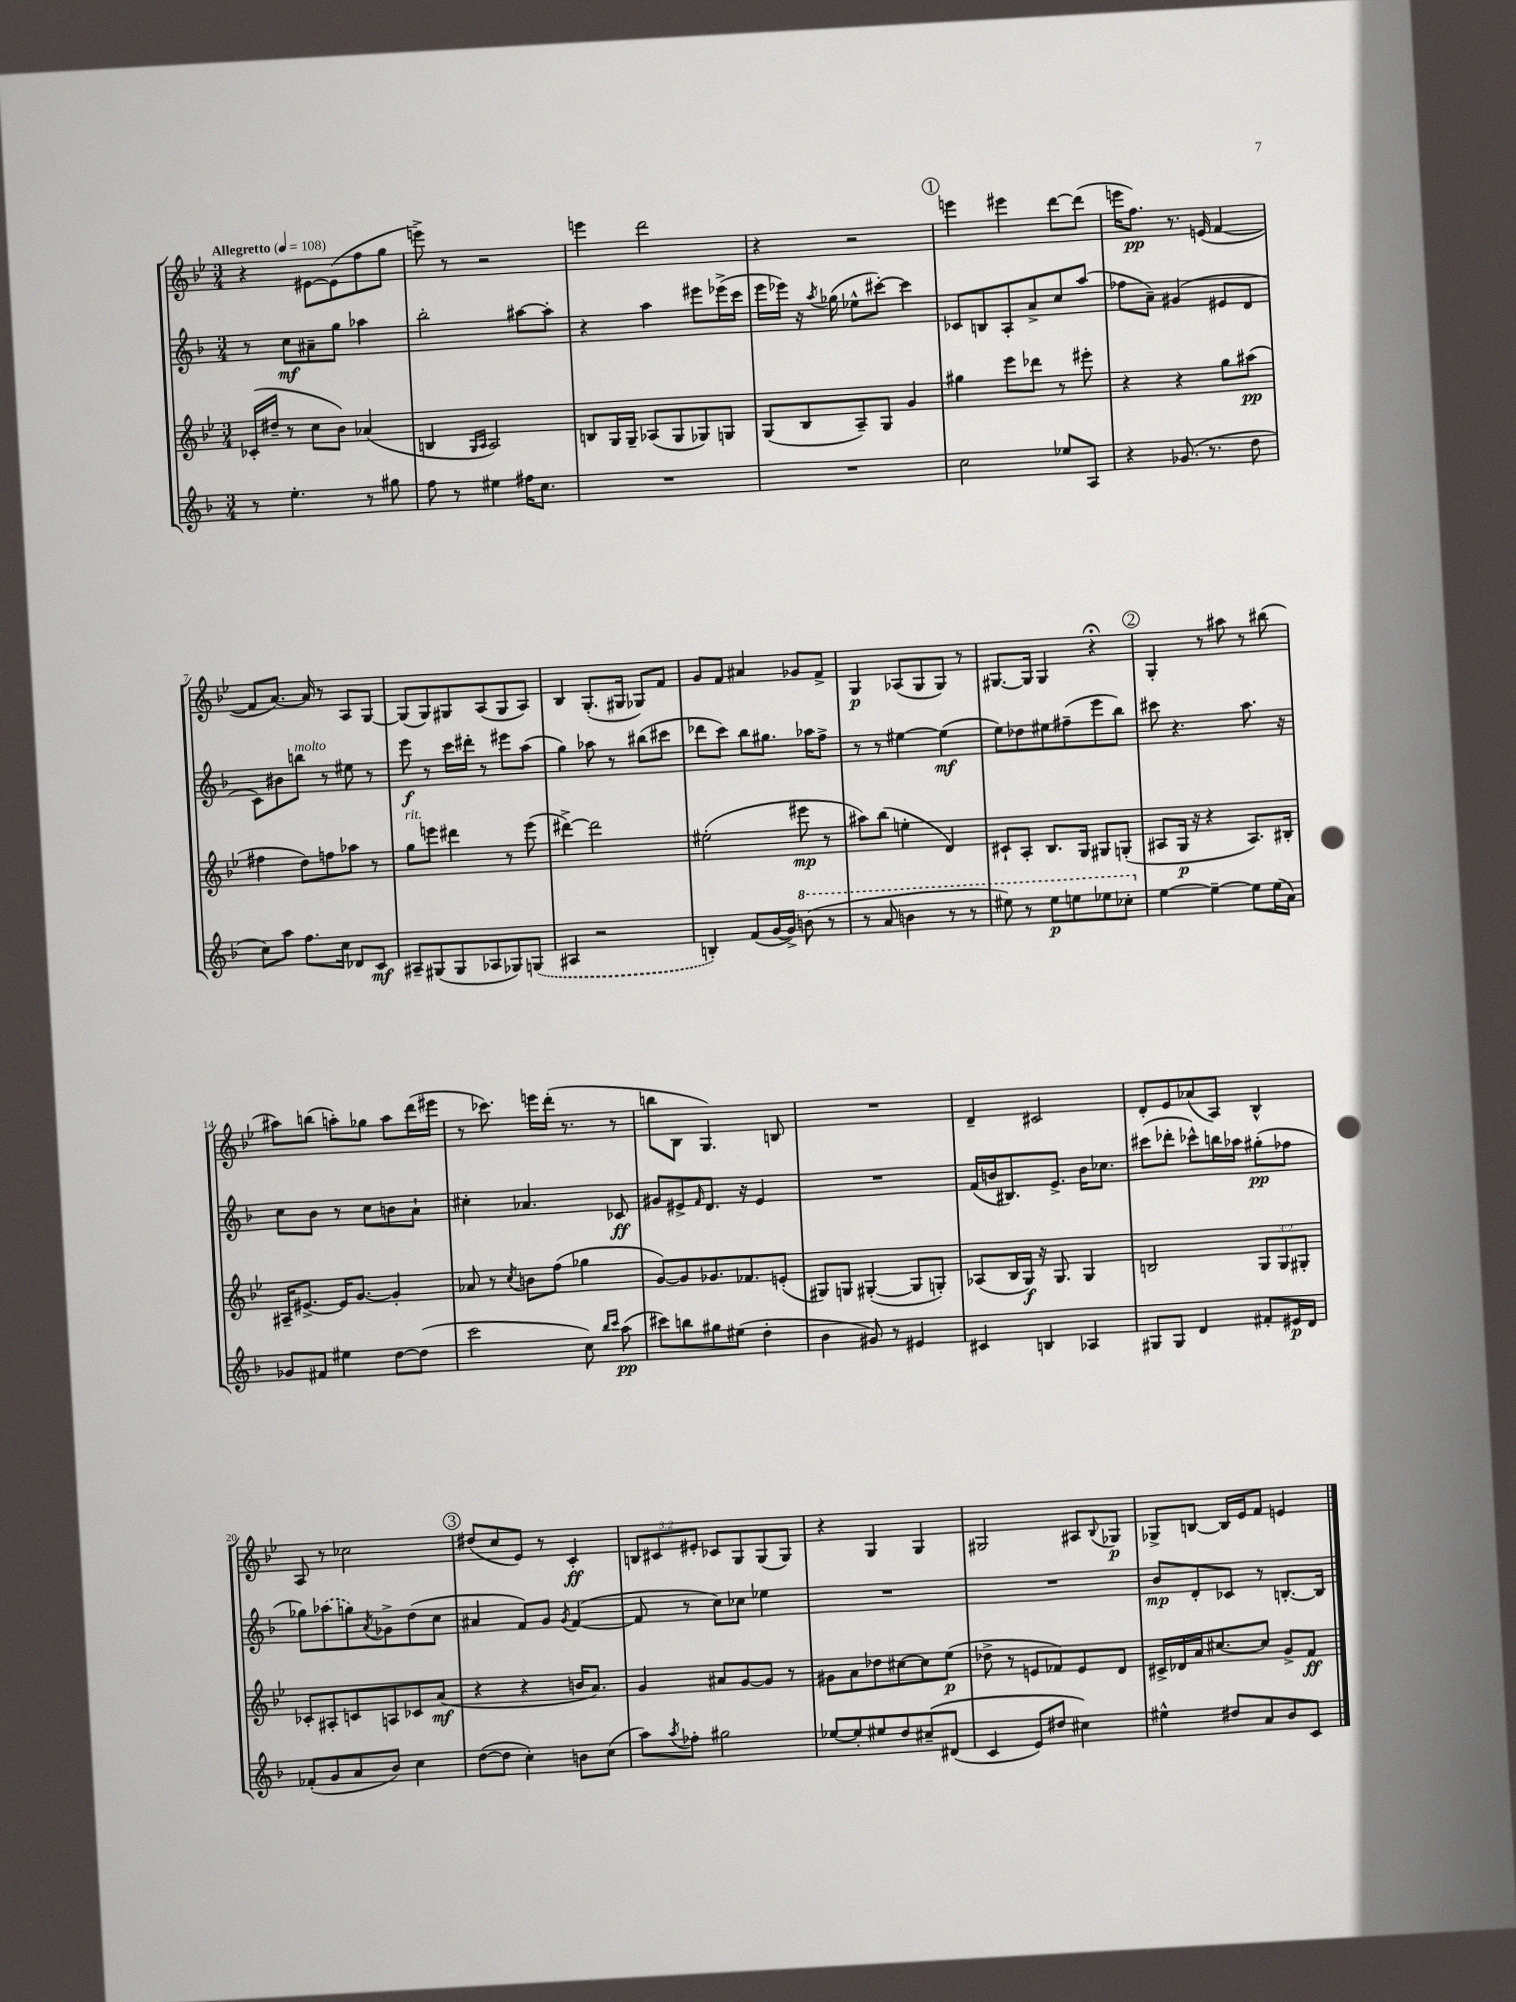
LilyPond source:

<<
\new StaffGroup <<
\new Staff = "s0" {
    \clef treble \key bes \major \numericTimeSignature \time 3/4 \override Staff.TupletNumber.text = #tuplet-number::calc-fraction-text \tempo "Allegretto" 4 = 108
    r4 eis'8~ eis'8( f''8 g''8 |
    e'''8->) r8 r2 |
    e'''4 d'''2 |
    r4 r2 |
    \mark \markup { \circle "1" } e'''4 eis'''4 d'''8~ d'''8( |
    e'''16 f''8.\pp) r8. e'16( f'4~ |
    f'8 a'8.~) a'16 r8 a8 g8~ |
    g8( g8) gis8 a8( gis8 a8) |
    bes4 g8.-.( gis16 ges8) f'8 |
    g'8 f'8 ais'4 ges'8 f'8-> |
    g4\p aes8( g8 g8) r8 |
    gis8.~ gis16 gis4 r4\fermata |
    \mark \markup { \circle "2" } g4-. r8 ais''8 r8 bis''8( |
    ais''8) b''8( a''8-.) ges''8 a''8 d'''16( eis'''16 |
    r8 ces'''8.) e'''16 d'''16-.( r8. r8 |
    b''8 bes8 g4.) b8 |
    R2. |
    d'4-- cis'2 |
    d'8-. ees'8 aes'8( a8) bes4-^ |
    a8 r8 ces''2 |
    \mark \markup { \circle "3" } dis''8( c''8 ees'8) r8 c'4-.\ff |
    \tuplet 3/2 { b8 cis'8 eis'8-. } ces'8 g8 g8( g8) |
    r4 g4 g4 |
    gis2 ais8 \appoggiatura { bes8 } ges8\p |
    ges8-> b8~ b16 ees'16 f'8 e'4 \bar "|." |
}
\new Staff = "s1" {
    \clef treble \key f \major \numericTimeSignature \time 3/4
    r8 c''8\mf ais'8-- g''8 aes''4 |
    bes''2-. ais''8~ ais''8-. |
    r4 a''4 eis'''8 ees'''16->( c'''16 |
    e'''16 ees'''16) r16 \acciaccatura { a''8 } ges''16( ees''8-^ cis'''8~-.) cis'''4 |
    \mark \markup { \circle "1" } ces'8 b8 a8-. a'8-> c''8 a''8( |
    fes''8 a'8--) gis'4( eis'8 d'8 |
    c'8) bis'8 b''8^\markup { \italic "molto" } r8 eis''8 r8 |
    e'''8\f r8 c'''16 dis'''16-. r8 eis'''8 a''8( |
    g''4) aes''8 r8 bis''8( cis'''8 |
    des'''8 c'''8) bes''8 gis''8. aes''16 f''8-> |
    r8 r8 eis''4~ eis''4\mf( |
    e''8) des''8 eis''8 fis''8--( e'''8 bes''8) |
    \mark \markup { \circle "2" } cis'''8 r4. a''8. r16 |
    c''8 bes'8 r8 c''8 b'8 a'8-! |
    cis''4-. aes'4. ces'8\ff |
    gis'8 eis'8-> \grace { f'16 } d'8. r16 eis'4 |
    R2. |
    f'16( b'16 bis8.) e'8.-> b'16 ces''8. |
    cis'''8( des'''8-. ces'''8-^) b''16 aes''16 gis''8-.\pp( fes''8 |
    ges''8) \once \slurDashed aes''8( g''8) \acciaccatura { a'8 } ges'8-> d''8( c''8 |
    \mark \markup { \circle "3" } ais'4 f'8) g'8 \acciaccatura { g'8 } f'4~( |
    f'8 r8 c''8) ces''8 ees''4 |
    R2. |
    R2. |
    bes'8\mp d'8-. ces'8 r8 b8.~-. b16 \bar "|." |
}
\new Staff = "s2" {
    \clef treble \key bes \major \numericTimeSignature \time 3/4 \override Staff.TupletNumber.text = #tuplet-number::calc-fraction-text
    ces'16-.( dis''16-- r8 c''8 bes'8) aes'4( |
    b4 \grace { g16 a16 } a2) |
    b8 g16 g16-- aes8( g8 ges8) g8 |
    g8( bes8 a8--) g8 g'4 |
    \mark \markup { \circle "1" } gis''4 ees'''8 des'''8 r8 eis'''8-. |
    r4 r4 g''8 ais''8\pp( |
    fis''4 d''8) f''8 aes''8 r8 |
    g''8^\markup { \italic "rit." } e'''8 dis'''4 r8 e'''8( |
    dis'''4~->) dis'''2 |
    eis''2-.( eis'''8\mp r8 |
    ais''8) bes''8( e''4-. d'4) |
    cis'8-! a8-. bes8. g16 gis8 g8-.( |
    \mark \markup { \circle "2" } ais8 g16\p r16 r4 ais8.) bis16-. |
    ais16-- eis'8.~-> eis'16 g'8.~ g'4-. |
    aes'8 r8 \acciaccatura { c''8 } b'8 f''8( ges''4 |
    g'8~) g'8 ges'8. fes'8. e'8-.( |
    gis8) g8 gis4~-.( gis8 g8-.) |
    aes8( bes16 g16\f) r16 g8. g4 |
    b2 \tuplet 3/2 { g8 g8 gis8-. } |
    ces'8-. ais8-. c'8 a8 ces'8 a'8\mf( |
    \mark \markup { \circle "3" } r4 r4 b'16 a'8.) |
    g'4 ais'8 g'8~ g'8 r8 |
    gis'8 a'8 des''8 cis''8~ cis''8 ees''8\p( |
    des''8-> r8 e'8 fes'8) e'8 d'8 |
    cis'16-> des'16 a'16 cis''8.~ cis''8 g'8-> f'8\ff \bar "|." |
}
\new Staff = "s3" {
    \clef treble \key f \major \numericTimeSignature \time 3/4
    r8 e''4.-. r8 gis''8 |
    f''8 r8 eis''4 fis''16 c''8. |
    R2. |
    R2. |
    \mark \markup { \circle "1" } c''2 ees''8 a8 |
    r4 ges'8.( r8. d''8 |
    c''8) a''8 f''8. c''16 des'8 c'8\mf |
    ais8-- gis8( gis8 aes8 ges8) \once \slurDashed g8( |
    ais4 r2 |
    b4-.) f'8( g'16~ g'16->) \ottava #1 b''8( r8 |
    r8 a''8 b''4 r8 r8 |
    eis'''8) r8 eis'''8\p e'''8 ees'''8 ces'''8-. \ottava #0 |
    \mark \markup { \circle "2" } e''4~ e''4~-- e''8 e''16( a'16) |
    ges'8 fis'8 eis''4 d''8~ d''8( |
    c'''2 c''8) \grace { bes''16 c'''16 } a''8\pp( |
    cis'''8) b''8 gis''8 eis''8( d''4-. |
    bes'4 gis'8) r8 eis'4 |
    cis'4 b4 aes4 |
    gis8 gis8 d'4 fis'8-. eis'16\p d'16 |
    fes'8-.( g'8 a'8 bes'8) c''4 |
    \mark \markup { \circle "3" } d''8~( d''8 c''4-.) b'8 c''8( |
    a''8) \acciaccatura { a''8 } fes''8-. gis''2 |
    ees''8~ ees''8-. eis''8 d''8 cis''8--\( dis'8( |
    c'4 e'8) dis''8 cis''4\) |
    eis''4-^ dis''8 a'8 bes'8 c'8 \bar "|." |
}
>>
>>
